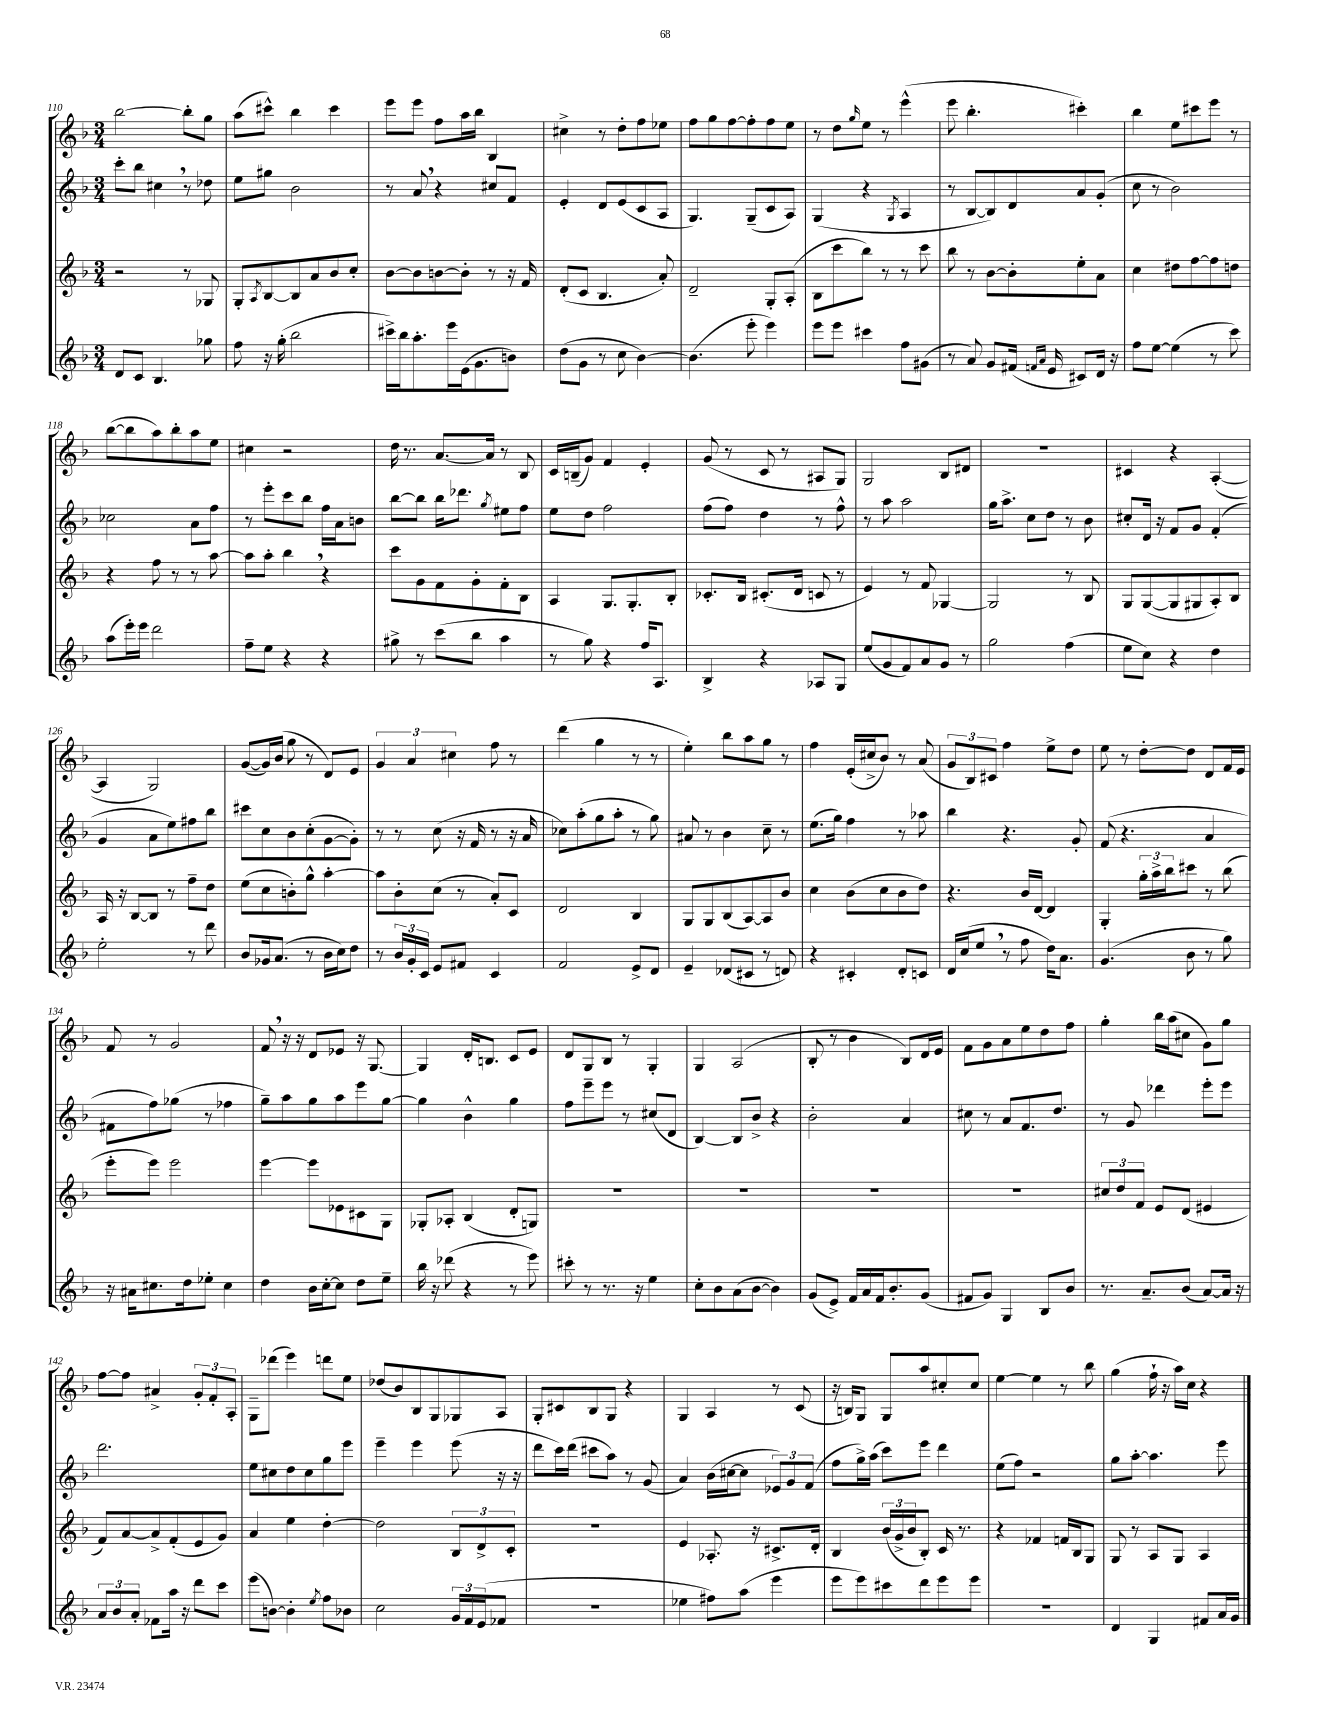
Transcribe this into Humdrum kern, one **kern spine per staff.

**kern	**kern	**kern	**kern
*staff4	*staff3	*staff2	*staff1
*clefG2	*clefG2	*clefG2	*clefG2
*k[b-]	*k[b-]	*k[b-]	*k[b-]
*M3/4	*M3/4	*M3/4	*M3/4
8d	2r	8ccc'	[2bb-
8c	.	8bb-	.
4.B-	.	4cc#	.
.	8r	8r	8bb-']
8gg-	8G-	8dd-	8gg
=	=	=	=
8ff	8G'	8ee	(8aa
.	8qA	.	.
16r	[8B-	8gg#	8ccc#^^)
(16gg'	.	.	.
2bb-	8B-]	2b-	4bb-
.	8a	.	.
.	8b-	.	4ccc#
.	8cc'	.	.
=	=	=	=
16ccc#^)	[8b-	8r	8eee
16bb-	.	.	.
8.aa'	8b-]	8a	8eee
.	[8b	4r	8ff
16eee	.	.	.
(16e	8b']	.	16aa
8.g	.	.	16bb-
.	8r	8cc#	4B-
8b)	16r	8f	.
.	16f	.	.
=	=	=	=
(8dd	(8d'	4e'	4cc#^
8g	8c	.	.
8r	4.B-	8d	8r
8cc	.	(8e	8dd'
[4b-)	.	8c	8ff
.	8a')	8A	8ee-
=	=	=	=
(4.b-]	2d~	4.G)	8ff
.	.	.	8gg
.	.	.	[8ff
8eee'	.	(8G~	8ff']
4eee)	8G'	8c	8ff
.	(8A'	8A)	8ee
=	=	=	=
8eee	8B-	(4G	8r
8eee	8ccc	.	8dd
.	.	.	16qqgg
4ccc#	8bb-)	4r	8ee
.	8r	.	8r
.	.	8qG	.
8ff	8r	4A	(4eee^^
(8g#	8ccc	.	.
=	=	=	=
8r	8bb-	8r	8eee
8a)	8r	[8B-	4.bb-'
8g	[8b-	8B-])	.
(16f#	8b-']	8d	.
16qqf	.	.	.
16qqa	.	.	.
16e	.	.	.
8c#)	8ee'	8a	4ccc#')
16d	8a	(8g'	.
16r	.	.	.
=	=	=	=
8ff	4cc	8cc	4bb-
[8ee	.	8r	.
(4ee]	8dd#	2b-)	8ee
.	[8ff	.	8ccc#
8r	8ff]	.	8eee
8ccc)	8dd	.	8r
=	=	=	=
(8aa	4r	2cc-	([8bb-
16eee')	.	.	8bb-]
16eee	.	.	.
2ddd	8ff	.	8aa)
.	8r	.	8bb-'
.	8r	8a	8aa
.	[8aa	8ff	8ee
=	=	=	=
8ff~	8aa]	8r	4cc#
8ee	8aa'	8eee'	.
4r	4bb-	8ccc	2r
.	.	8bb-	.
4r	4r	16ff	.
.	.	16a	.
.	.	8b	.
=	=	=	=
8gg#^	8ccc	[8bb-	16dd
.	.	.	8.r
8r	8g	8bb-]	.
(8ccc	8f	16bb-	[8.a
.	.	8.ddd-	.
8bb-	8g'	.	.
.	.	.	16a]
.	.	8qgg	.
4aa	8f'	8ee#	8r
.	8B-	8ff	8B-
=	=	=	=
8r	4A	8ee	16c
.	.	.	(16B~
8gg)	.	8dd	8g)
4r	8.G	2ff	4f
.	8.G'	.	.
16ff	.	.	4e'
8.A	.	.	.
.	8B-'	.	.
=	=	=	=
4B-^	8.c-'	(8ff	(8g
.	.	8ff)	8r
.	16B-	.	.
4r	(8.c#'	4dd	8c
.	.	.	8r
.	16d	.	.
8A-	8c	8r	8A#
8G	8r	8ff^^	8G)
=	=	=	=
(8ee	4e)	8r	2G
8g	.	8aa	.
8f)	8r	2aa	.
8a	8f	.	.
8g	[4G-	.	8B-
8r	.	.	8d#
=	=	=	=
2gg	2G-]	16gg	2.r
.	.	8.aa^	.
.	.	8cc	.
.	.	8dd	.
(4ff	8r	8r	.
.	8B-	8b-	.
=	=	=	=
8ee	8G	8cc#'	4c#
8cc)	([8G	16d	.
.	.	16r	.
4r	8G]	8f	4r
.	8G#	8g	.
4dd	8A')	(4f'	([4A'
.	8B-	.	.
=	=	=	=
2ee'	16A	4g	4A]
.	16r	.	.
.	[8B-	.	.
.	8B-]	8a	2G)
.	8r	8ee)	.
8r	8ff~	8ff#	.
8ddd	8dd	8bb-	.
=	=	=	=
8b-	(8ee	8ccc#	([8g
16g-	8cc	8cc	16g])
(8.a	.	.	(16b-
.	8b')	8b-	8gg
8r	8gg^^	(8cc'	8r
16b-	[4aa'	[8g	8d)
16cc)	.	.	.
8dd	.	8g'])	8e
=	=	=	=
8r	8aa]	8r	6g
24b-	8b-'	8r	.
24g'	.	.	6a
24c	.	.	.
8e	(8cc	(8cc	.
.	.	.	6cc#
8f#	8r	16r	.
.	.	16f	.
4c	8a')	8r	8ff
.	8c	16r	8r
.	.	16a	.
=	=	=	=
2f	2d	8cc-)	(4ddd
.	.	(8aa'	.
.	.	8gg	4gg
.	.	8aa'	.
8e^	4B-	8r	8r
8d	.	8gg)	8r
=	=	=	=
4e~	8G	8a#	4ee')
.	8G	8r	.
(8d-	(8B-	4b-	8bb-
8c#	[8A)	.	8aa
8r	8A]	8cc~	8gg
8d)	8b-	8r	8r
=	=	=	=
4r	4cc	(8.ee	4ff
.	.	16gg)	.
4c#'	(8b-	4ff	(16e'
.	.	.	16cc#^
.	8cc	.	8b-)
8d'	8b-	8r	8r
8c	8dd)	8aa-	(8a
=	=	=	=
16d	4.r	4bb-	12g
(16cc	.	.	.
.	.	.	12B-)
8ee	.	.	.
.	.	.	12c#
8r	.	4.r	4ff
8ff	16b-	.	.
.	[16d	.	.
16dd)	4d]	.	8ee^
8.a	.	.	.
.	.	8g'	8dd
=	=	=	=
(4.g	4G'	(8f	8ee
.	.	4.r	8r
.	24gg'	.	[8dd'
.	24aa^	.	.
.	24bb-	.	.
8b-	8ccc#	.	8dd]
8r	8r	4a	8d
8gg)	(8bb-	.	16f
.	.	.	16e
=	=	=	=
16r	8eee'	8f#	8f
16a#	.	.	.
8.cc#	8eee)	8ff)	8r
.	2eee	(8gg-	2g
16dd	.	.	.
8ee-'	.	8r	.
4cc#	.	4ff-	.
=	=	=	=
4dd	[4eee	8gg~)	8f
.	.	8aa	16r
.	.	.	16r
16b-	8eee]	8gg	8d
[16cc'	.	.	.
8cc]	8e-	8aa	8e-
8dd	8c#	8eee	16r
.	.	.	[8.G
8ee~	8G	[8gg	.
=	=	=	=
16bb-	8G-'	4gg]	4G]
16r	.	.	.
(8ddd-	8A-'	.	.
4r	(4B-	4b-^^	16d'
.	.	.	8.B
8r	8d'	4gg	8c
8eee)	8G)	.	8e
=	=	=	=
8ccc#'	2.r	8ff	8d
8r	.	8eee~	8G
8.r	.	8eee	8B-
.	.	8r	8r
16r	.	.	.
4ee	.	(8cc#	4G'
.	.	8d	.
=	=	=	=
8cc'	2.r	[4B-)	4G
8b-	.	.	.
(8a	.	8B-]	(2A
[8b-	.	8b-^	.
4b-])	.	4r	.
=	=	=	=
(8g	2.r	2b-'	8B-'
8e^)	.	.	8r
16f	.	.	4b-
16a	.	.	.
16f	.	.	.
8.b-'	.	.	.
.	.	4a	8B-)
(8g	.	.	16d
.	.	.	16e
=	=	=	=
8f#	2.r	8cc#	8f
8g)	.	8r	8g
4G	.	8a	8a
.	.	8.f	8ee
8B-	.	.	8dd
.	.	8.dd	.
8b-	.	.	8ff
=	=	=	=
8.r	12cc#	8r	4gg'
.	12dd	.	.
.	.	8g	.
.	12f	.	.
8.a~	.	.	.
.	8e	4ddd-	16bb-
.	.	.	(16aa
(8b-	(8d	.	8cc#
[8a)	4e#	8eee'	8g)
16a]	.	8eee	8gg
16r	.	.	.
=	=	=	=
12a	8f)	2.ddd	[8ff
12b-	.	.	.
.	[8a	.	8ff]
12a'	.	.	.
8f-	8a^]	.	4a#^
16aa	(8f'	.	.
16r	.	.	.
8ddd	8e	.	12g'
.	.	.	12f'
8ccc	8g)	.	.
.	.	.	12A'
=	=	=	=
(8eee	4a	8ee	8G~
[8b)	.	8cc#	(8ddd-
4b']	4ee	8dd	4eee)
.	.	8cc#	.
8qee	.	.	.
8ff	[4dd'	8gg	8ddd
8b-	.	8eee	8ee
=	=	=	=
2cc	2dd]	4eee~	(8dd-
.	.	.	8b-)
.	.	4eee	8B-
.	.	.	8G
24g	12B-	(8eee	8G-
24f	.	.	.
(24e	12d^	.	.
8f-	.	16r	8A
.	12c'	.	.
.	.	16r	.
=	=	=	=
2.r	2.r	8ddd	8G'
.	.	16ccc)	8c#
.	.	(16ddd	.
.	.	8ccc#	8B-
.	.	8aa)	8G
.	.	8r	4r
.	.	(8g	.
=	=	=	=
4ee-	4e	4a)	4G
8ff#)	8.A-'	(16b-	4A
.	.	[16cc#	.
(8aa	.	8cc#]	.
.	16r	.	.
4eee	8.c#^	12e-)	8r
.	.	12g	.
.	.	.	(8c
.	.	(12f	.
.	16d'	.	.
=	=	=	=
8eee	4B-	8ff	16r
.	.	.	16B)
8eee)	.	16gg^)	8G
.	.	(16aa	.
8ccc#	(24b-	8ccc)	8G
.	24g^	.	.
.	24b-	.	.
8ddd	8B-')	8eee	8aa
8eee	16c	4ddd	8cc#'
.	8.r	.	.
8eee	.	.	8cc#
=	=	=	=
2.r	4r	(8ee	[4ee
.	.	8ff)	.
.	4f-	2r	4ee]
.	16f	.	8r
.	16B-	.	.
.	8G	.	8bb-
=	=	=	=
4d	8G	8gg	(4gg
.	8r	[8aa'	.
4G	8A	4.aa]	16ff`
.	.	.	16r
.	8G	.	16aa)
.	.	.	16cc
8f#	4A	.	4r
16a	.	8eee	.
16g	.	.	.
==	==	==	==
*-	*-	*-	*-
